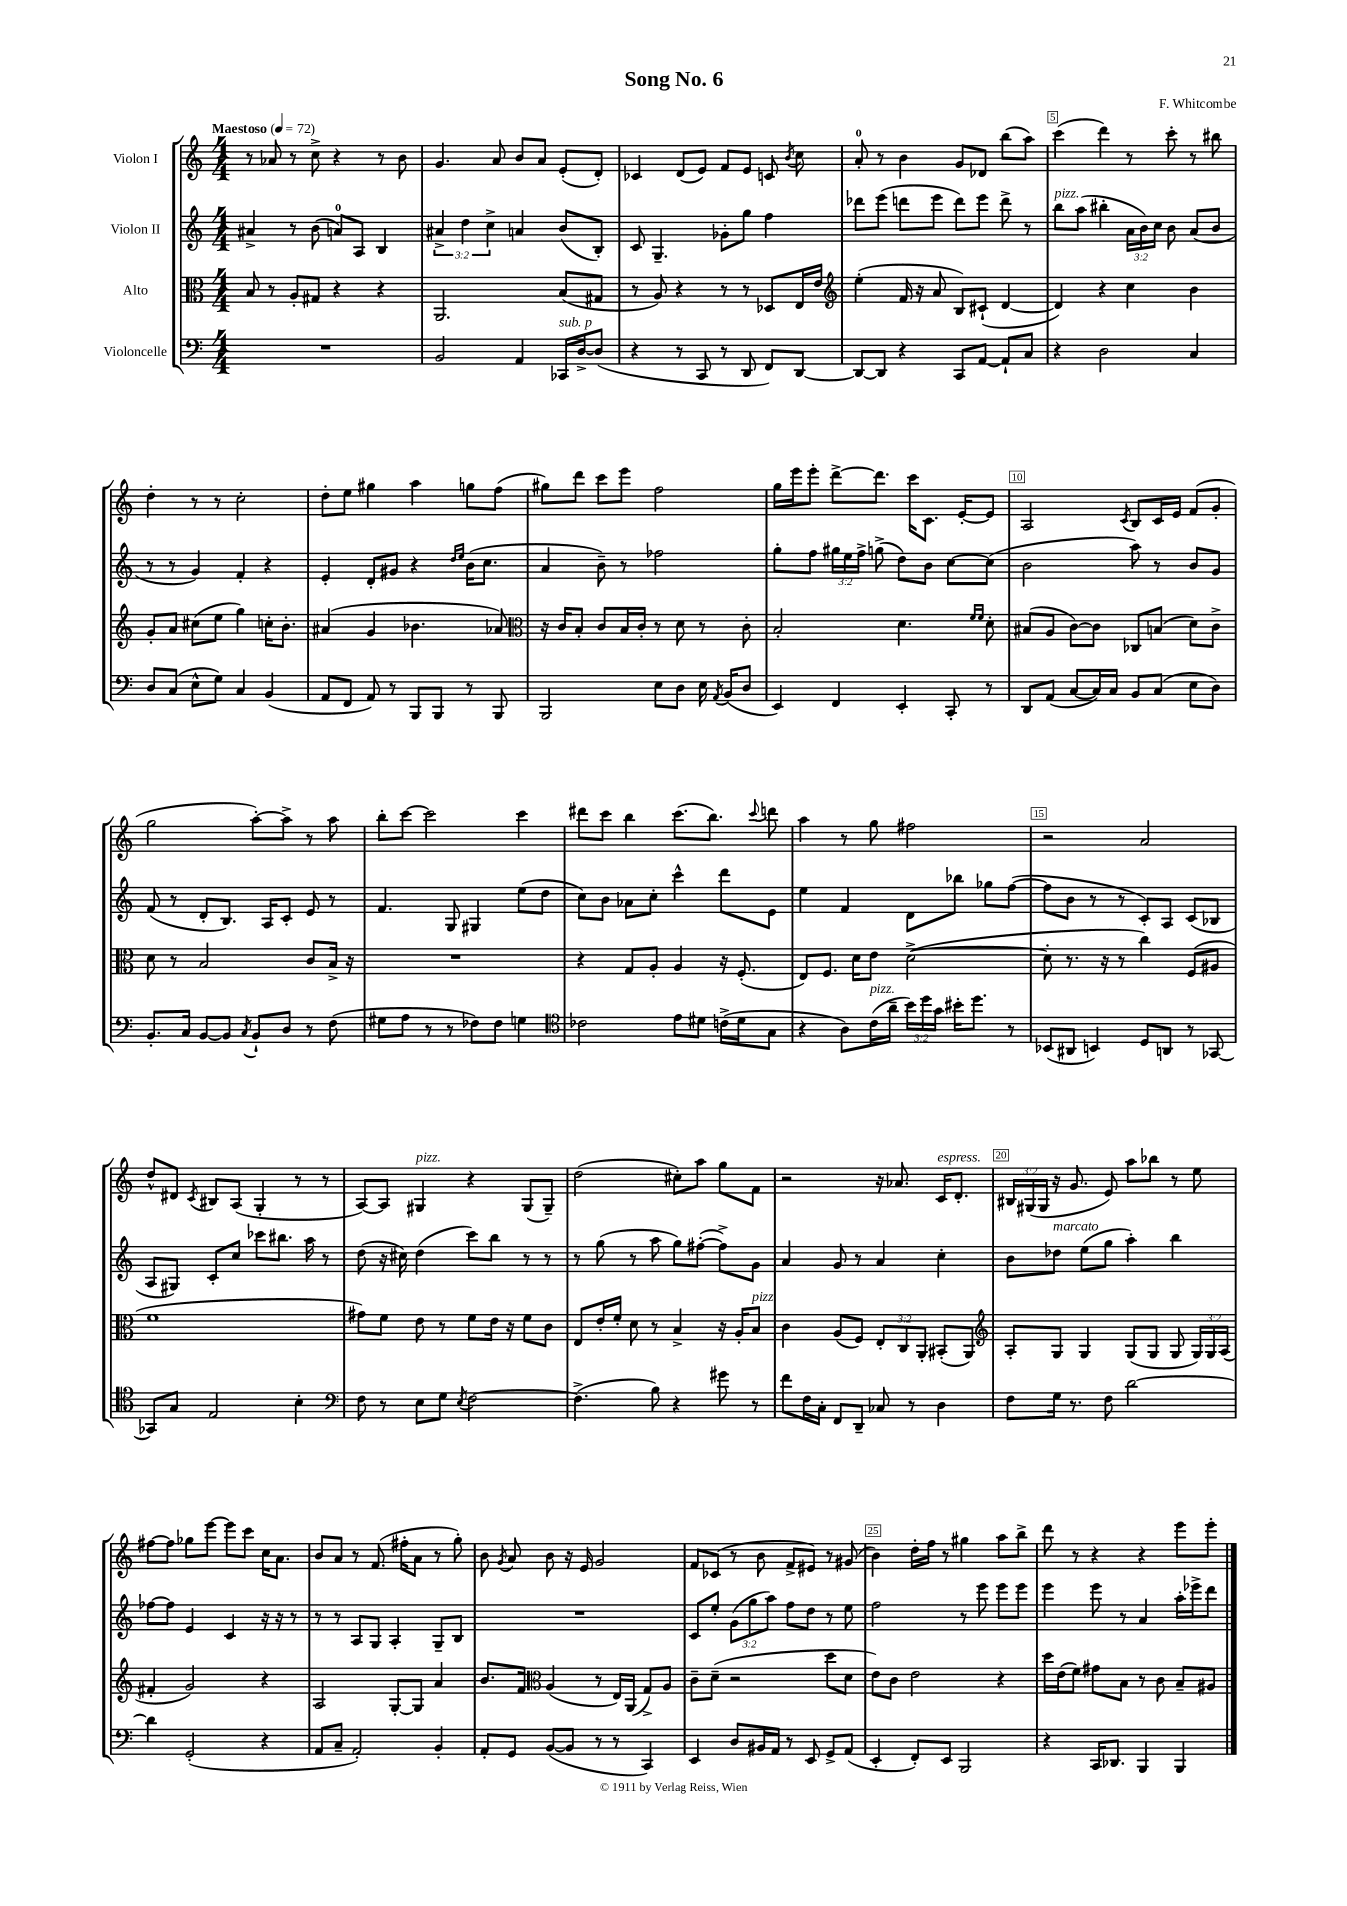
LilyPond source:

\header { title = "Song No. 6" composer = "F. Whitcombe" }
<<
\new StaffGroup <<
\new Staff = "s0" \with { instrumentName = "Violon I" } {
    \clef treble \key c \major \numericTimeSignature \time 4/4 \override Staff.TupletNumber.text = #tuplet-number::calc-fraction-text \tempo "Maestoso" 4 = 72
    \autoBeamOff r8 aes'8 r8 c''8-> r4 r8 b'8 |
    g'4. a'8 b'8[ a'8] e'8[-.( d'8]-.) |
    ces'4 d'8[( e'8]) f'8[ e'8] c'8 \acciaccatura { b'8 } c''8 |
    a'8-0-. r8 b'4 g'8[ des'8] b''8[( a''8]) |
    c'''4( d'''4) r8 c'''8-. r8 bis''8 |
    d''4-. r8 r8 c''2-. |
    d''8[-. e''8] gis''4 a''4 g''8[ f''8]( |
    gis''8[) d'''8] c'''8[ e'''8] f''2 |
    g''16[ e'''16 e'''8]-. d'''8[~-> d'''8.] c'''16[ c'8.] e'16[~-. e'8] |
    a2 \acciaccatura { c'8 } b8[ c'16 e'16] f'8[( g'8]-. |
    g''2 a''8[~-.) a''8]-> r8 a''8 |
    b''8[-. c'''8]~ c'''2 c'''4 |
    dis'''8[ c'''8] b''4 c'''8.[( b''8.]) \appoggiatura { c'''8 } d'''8 |
    a''4 r8 g''8 fis''2 |
    r2 a'2 |
    d''8[-^ dis'8] \acciaccatura { c'8 } bis8[ a8]( g4-. r8 r8 |
    a8[~) a8] gis4^\markup { \italic "pizz." } r4 gis8[( gis8]--) |
    d''2( cis''8[-.) a''8] g''8[ f'8] |
    r2 r16 aes'8. c'16[^\markup { \italic "espress." } d'8.]-. |
    \tuplet 3/2 { bis16[ gis16( gis16] } r16 g'8. e'8) a''8[ bes''8] r8 e''8 |
    fis''8[~ fis''8] ges''8[ e'''8]~ e'''8[ c'''8] c''16[ a'8.] |
    b'8[ a'8] r8 f'8.( fis''16[-. a'8] r8 g''8-.) |
    b'8 \acciaccatura { g'8 } a'8 b'8 r16 e'16 g'2 |
    f'8[ ces'8]( r8 b'8 f'8[-> eis'8]) r8 gis'8( |
    b'4) d''16[-. f''16] r8 gis''4 a''8[ b''8]-> |
    d'''8 r8 r4 r4 e'''8[ e'''8]-. \bar "|." |
}
\new Staff = "s1" \with { instrumentName = "Violon II" } {
    \clef treble \key c \major \numericTimeSignature \time 4/4 \override Staff.TupletNumber.text = #tuplet-number::calc-fraction-text
    \autoBeamOff ais'4-> r8 b'8( a'8[-0) a8] b4 |
    \tuplet 3/2 { ais'4-> d''4 c''4-> } a'4 b'8[( b8]-.) |
    c'8 g4.-- ges'8[-. g''8] f''4 |
    des'''8[ e'''8]( d'''8[ e'''8] d'''8[) e'''8] d'''8-> r8 |
    b''8[^\markup { \italic "pizz." } a''8]( bis''4-. \tuplet 3/2 { a'16[ b'16) c''16] } b'8 a'8[( b'8] |
    r8 r8 g'4) f'4-. r4 |
    e'4-. d'8[-. gis'8] r4 \grace { d''16[ e''16] } b'16[( c''8.] |
    a'4 b'8--) r8 fes''2 |
    g''8[-. f''8] \tuplet 3/2 { gis''16[ e''16 f''16]-> } g''8->( d''8[) b'8] c''8[~ c''8]( |
    b'2 a''8) r8 b'8[ g'8] |
    f'8( r8 d'8[-. b8.]) a16[ c'8]-. e'8 r8 |
    f'4. g8 gis4 e''8[( d''8] |
    c''8[) b'8] aes'8[ c''8]-. c'''4-^ d'''8[ e'8] |
    e''4 f'4 d'8[ bes''8] ges''8[ f''8]~( |
    f''8[ b'8] r8 r8 c'8[-.) a8] c'8[( bes8] |
    a8[ gis8]) c'8[-. c''8] ces'''8[ bis''8.] a''16 r8 |
    d''8( r16 cis''16) d''4( c'''8[) b''8] r8 r8 |
    r8 g''8( r8 a''8 g''8[) fis''8]~-.( fis''8[->) g'8] |
    a'4 g'8 r8 a'4 c''4-. |
    b'8[ des''8]^\markup { \italic "marcato" } e''8[( g''8] a''4-.) b''4 |
    fes''8[~ fes''8] e'4 c'4 r16 r16 r8 |
    r8 r8 a8[ g8] a4-. g8[-- b8] |
    R1 |
    c'8[ e''8]-. \tuplet 3/2 { g'8[( g''8 a''8]) } f''8[ d''8] r8 e''8 |
    f''2 r8 e'''8 e'''8[ e'''8] |
    e'''4 e'''8 r8 a'4 a''16[-. ees'''16-> d'''8] \bar "|." |
}
\new Staff = "s2" \with { instrumentName = "Alto" } {
    \clef alto \key c \major \numericTimeSignature \time 4/4 \override Staff.TupletNumber.text = #tuplet-number::calc-fraction-text
    \autoBeamOff b8 r8 a8[-. gis8] r4 r4 |
    a,2. b8[( gis8] |
    r8 a8) r4 r8 r8 des8[ e16 e'16] |
    \clef treble e''4-.( f'16 r16 a'8 b8[) cis'8]-!( d'4~ |
    d'4) r4 c''4 b'4 |
    g'8[-. a'8] cis''8[( e''8] g''4) c''16[-. b'8.]-. |
    ais'4( g'4 bes'4. aes'8) |
    \clef alto r16 c'16[ b8]-. c'8[ b16 c'16]-. r8 d'8 r8 c'8-. |
    b2-. d'4. \grace { f'16[ f'16] } d'8-. |
    bis8[( a8] c'8[~) c'8] ces8[ b8]( d'8[) c'8]-> |
    d'8 r8 b2 c'8[ b16]-> r16 |
    R1 |
    r4 g8[ a8]-. a4 r16 f8.-.( |
    e8[) f8.] d'16[ e'8] d'2~->( |
    d'8-. r8. r16 r8 c''4) f8[( ais8] |
    f'1 |
    gis'8[) f'8] e'8 r8 f'8[ e'16] r16 f'8[ c'8] |
    e8[ e'16-. f'16]-. d'8 r8 b4-> r16 a16[-. b8]^\markup { \italic "pizz." } |
    c'4 a8[( f8]) \tuplet 3/2 { e8[-. c8 a,8]-. } bis,8[-.( a,8]) |
    \clef treble a8[-. g8] g4 g8[( g8] g8 \tuplet 3/2 { g16[) g16 a16]( } |
    fis'4-. g'2) r4 |
    a2 g8[~-. g8] a'4 |
    b'8.[ f'16] \clef alto a4( r8 e16[) a,16]( g8[->) a8] |
    c'8[-- d'8]--( r2 d''8[ d'8] |
    e'8[) c'8] e'2 r4 |
    d''16[ e'16( f'8]) gis'8[ b8] r8 c'8 b8[-- ais8] \bar "|." |
}
\new Staff = "s3" \with { instrumentName = "Violoncelle" } {
    \clef bass \key c \major \numericTimeSignature \time 4/4 \override Staff.TupletNumber.text = #tuplet-number::calc-fraction-text
    \autoBeamOff R1 |
    b,2 a,4 ces,16[^\markup { \italic "sub. p" } d16~-> d8]( |
    r4 r8 c,8 r8 d,8 f,8[) d,8]~ |
    d,8[~ d,8] r4 c,8[ a,8]~ a,8[-! c8] |
    r4 d2 c4 |
    d8[ c8]( e8[-^ g8]) c4 b,4( |
    a,8[ f,8] a,8) r8 b,,8[ b,,8] r8 b,,8 |
    b,,2 e8[ d8] e16 \acciaccatura { a,8 } b,16[( d8] |
    e,4) f,4 e,4-. c,8-. r8 |
    d,8[ a,8]( c8[~ c16) c16] b,8[ c8]( e8[ d8]) |
    b,8.[-. c16] b,8[~ b,8] \acciaccatura { c8 } b,8[-! d8] r8 f8( |
    gis8[ a8] r8 r8 fes8[) fes8] g4 |
    \clef tenor ces'2 e'8[ dis'8] c'16[->( dis'16 g8] |
    r4 a8[) c'16^\markup { \italic "pizz." }( a'16]-- \tuplet 3/2 { b'16[) d''16 g'16] } bis'16[-. d''8.] r8 |
    bes,8[( ais,8] b,4) d8[ a,8] r8 ges,8~ |
    ges,8[ g8] e2 b4-. |
    \clef bass f8 r8 e8[ g8] \acciaccatura { e8 } f2~ |
    f4.->( b8) r4 gis'8 r8 |
    f'8[ f16 c16]-. f,8[ d,8]-- ces8 r8 d4 |
    f8[ g16] r8. f8 d'2~ |
    d'4 g,2-.( r4 |
    a,8[ c8]-- a,2-.) b,4-. |
    a,8[-. g,8] b,8[~( b,8] r8 r8 c,4) |
    e,4 d8[ bis,16 a,16] r8 e,8 g,8[-> a,8]( |
    e,4-. f,8[-.) e,8] b,,2 |
    r4 c,16[ des,8.] b,,4 b,,4 \bar "|." |
}
>>
>>
\layout { \context { \Score \override BarNumber.break-visibility = ##(#f #t #t) barNumberVisibility = #(every-nth-bar-number-visible 5) \override BarNumber.stencil = #(make-stencil-boxer 0.1 0.3 ly:text-interface::print) } }
